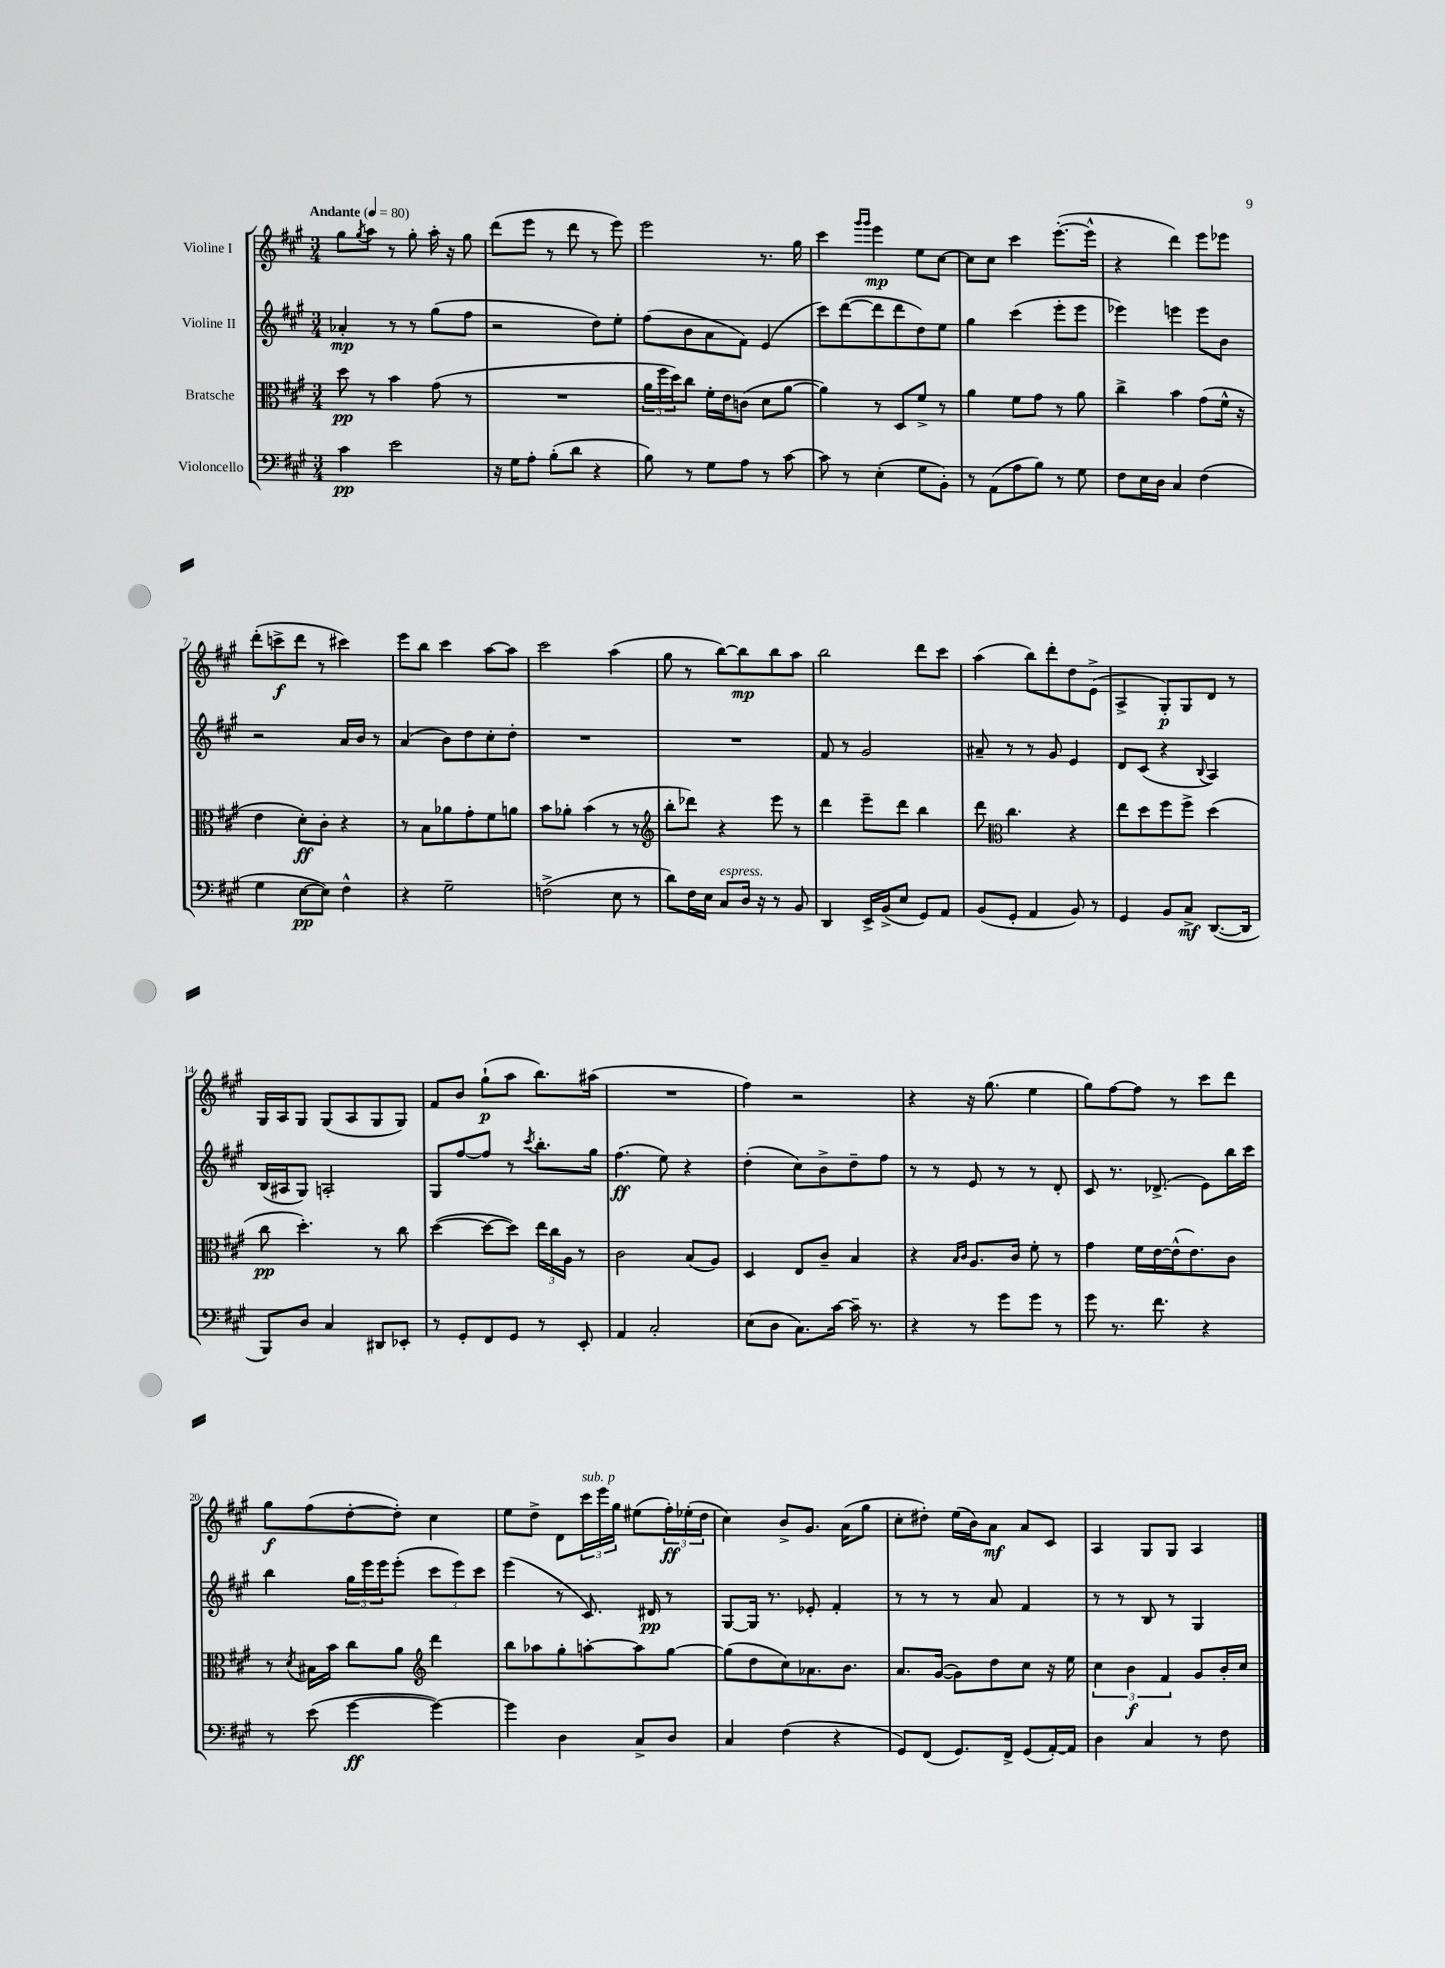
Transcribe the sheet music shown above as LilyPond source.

<<
\new StaffGroup <<
\new Staff = "s0" \with { instrumentName = "Violine I" } {
    \clef treble \key a \major \numericTimeSignature \time 3/4 \tempo "Andante" 4 = 80
    gis''8 \acciaccatura { gis''8 } a''8 r8 gis''8-. a''16-. r16 gis''8 |
    d'''8( e'''8 r8 d'''8 r8 e'''8) |
    e'''2 r8. gis''16 |
    cis'''4 \grace { gis'''16 gis'''16 } e'''4\mp e''8 cis''8~ |
    cis''8 cis''8 cis'''4 e'''8.~-.( e'''16-^ |
    r4 d'''4) e'''8 ees'''8 |
    d'''8-.( c'''8->\f d'''8 r8 cis'''4) |
    e'''8 b''8 cis'''4 a''8~ a''8 |
    cis'''2 a''4( |
    gis''8 r8 b''8~) b''8\mp b''8 a''8 |
    b''2 d'''8 cis'''8 |
    a''4( b''8) d'''8-. d''8 e'8->( |
    a4-> gis8-.\p) gis8 d'8 r8 |
    gis16 a16 gis8 gis8( a8 gis8 gis8) |
    fis'8 b'8 gis''8-!\p( a''8 b''8.) ais''16( |
    R2. |
    fis''4) r2 |
    r4 r16 gis''8.( e''4 |
    gis''8) fis''8~ fis''8 r8 cis'''8 d'''8 |
    gis''8\f fis''8( d''8~-. d''8-.) cis''4 |
    e''8 d''8-> d'8 \tuplet 3/2 { cis'''16^\markup { \italic "sub. p" } e'''16 gis''16 } eis''8( \tuplet 3/2 { fis''16-.\ff) ees''16-.( d''16 } |
    cis''4) b'8-> gis'8. a'16( gis''8 |
    cis''8-. dis''8-.) e''16( b'16) a'8\mf a'8 cis'8 |
    a4 gis8 gis8 a4 \bar "|." |
}
\new Staff = "s1" \with { instrumentName = "Violine II" } {
    \clef treble \key a \major \numericTimeSignature \time 3/4
    aes'4-.\mp r8 r8 gis''8( fis''8 |
    r2 d''8) e''8-. |
    fis''8( b'8 a'8 fis'8) e'4( |
    cis'''8) d'''8~( d'''8 d'''8 d''8) e''8 |
    gis''4 cis'''4( e'''8-. e'''8 |
    ees'''4) e'''4 e'''8 b'8 |
    r2 a'16 b'16 r8 |
    a'4( b'8) d''8 cis''8-. d''8-. |
    R2. |
    R2. |
    fis'8 r8 gis'2 |
    ais'8-- r8 r8 gis'8 e'4 |
    d'8 cis'8( r4 \appoggiatura { b8 } a4) |
    b16( ais16 gis8) a2-. |
    gis8 fis''8~ fis''8 r8 \acciaccatura { cis'''8 } b''8.-. gis''16 |
    fis''4.\ff( e''8) r4 |
    d''4-.( cis''8) b'8-> d''8-- fis''8 |
    r8 r8 e'8 r8 r8 d'8-. |
    cis'8 r8. des'8.->( e'8) b''16 cis'''16 |
    b''4 \tuplet 3/2 { gis''16 e'''16 e'''16 } e'''8-.( \tuplet 3/2 { cis'''8 e'''8) cis'''8 } |
    e'''4( r8 cis'8.) dis'16\pp r8 |
    gis8~ gis16 r8. ees'8-. fis'4-. |
    r8 r8 r8 a'8 fis'4 |
    r8 r8 b8 r8 gis4 \bar "|." |
}
\new Staff = "s2" \with { instrumentName = "Bratsche" } {
    \clef alto \key a \major \numericTimeSignature \time 3/4
    d''8\pp r8 b'4 gis'8( r8 |
    R2. |
    \tuplet 3/2 { a'16 fis''16 d''16) } cis''8 fis'16-. e'16 c'8( d'8 a'8~ |
    a'4) r8 d8 fis'8-> r8 |
    a'4 fis'8 gis'8 r8 a'8 |
    cis''4-> b'4 gis'8( fis'16-^ r16 |
    e'4 d'8-.\ff) cis'8-. r4 |
    r8 b8 aes'8 gis'8-. fis'8 a'8 |
    b'8 aes'8-. b'4( r8 r8 |
    \clef treble b''8-. des'''8) r4 e'''8 r8 |
    d'''4 e'''8-- d'''8 b''4 |
    d'''8 \clef alto cis''4. r4 |
    e''8 d''8 fis''8 fis''8-> d''4( |
    cis''8\pp d''4.-.) r8 cis''8 |
    d''4~( d''8~ d''8) \tuplet 3/2 { e''16 cis''16 a16 } r8 |
    cis'2 b8( a8) |
    d4 e8 cis'8-- b4 |
    r4 \grace { b16 cis'16 } a8. cis'16 fis'8-. r8 |
    gis'4 fis'16 e'16~ e'16-^( e'8.) cis'8 |
    r8 \acciaccatura { d'8 } bis16 b'16 cis''8 a'8 \clef treble d'''4 |
    b''8 aes''8 gis''8-. a''8~-. a''8 gis''8~ |
    gis''8( d''8 cis''8) aes'8. b'8. |
    a'8. gis'16~( gis'8) d''8 cis''8 r16 e''16 |
    \tuplet 3/2 { cis''4 b'4\f fis'4 } gis'8 b'16-. cis''16 \bar "|." |
}
\new Staff = "s3" \with { instrumentName = "Violoncello" } {
    \clef bass \key a \major \numericTimeSignature \time 3/4
    cis'4\pp e'2 |
    r16 gis16 a8-. b8-.( d'8 r4 |
    b8) r8 gis8 a8 r8 cis'8~ |
    cis'8 r8 e4-.( gis8 b,8-.) |
    r8 a,8( a8 b8) r8 gis8 |
    fis8 e16 d16 cis4 fis4( |
    gis4 e8~\pp e8) fis4-^ |
    r4 gis2-- |
    f2->( e8 r8 |
    d'8) fis16 e16 cis8^\markup { \italic "espress." } d16 r16 r8 b,8 |
    d,4 e,16-> b,16->( e8 gis,8) a,8 |
    b,8( gis,8-. a,4 b,8) r8 |
    gis,4 b,8 cis8->\mf d,8.~( d,16 |
    b,,8) d8 cis4 dis,8 ees,8-. |
    r8 gis,8-. fis,8 gis,8 r8 e,8-. |
    a,4 cis2-. |
    e8( d8 cis8.) cis'16~ cis'16-- r8. |
    r4 r8 gis'8 gis'8 r8 |
    gis'8 r8. fis'8. r4 |
    r8 e'8( gis'4~\ff gis'4~) |
    gis'4 d4 cis8-> d8 |
    cis4 fis4( r4 |
    gis,8) fis,8( gis,8.) fis,16-> gis,8( a,16~-.) a,16 |
    d4 cis4 r8 fis8 \bar "|." |
}
>>
>>
